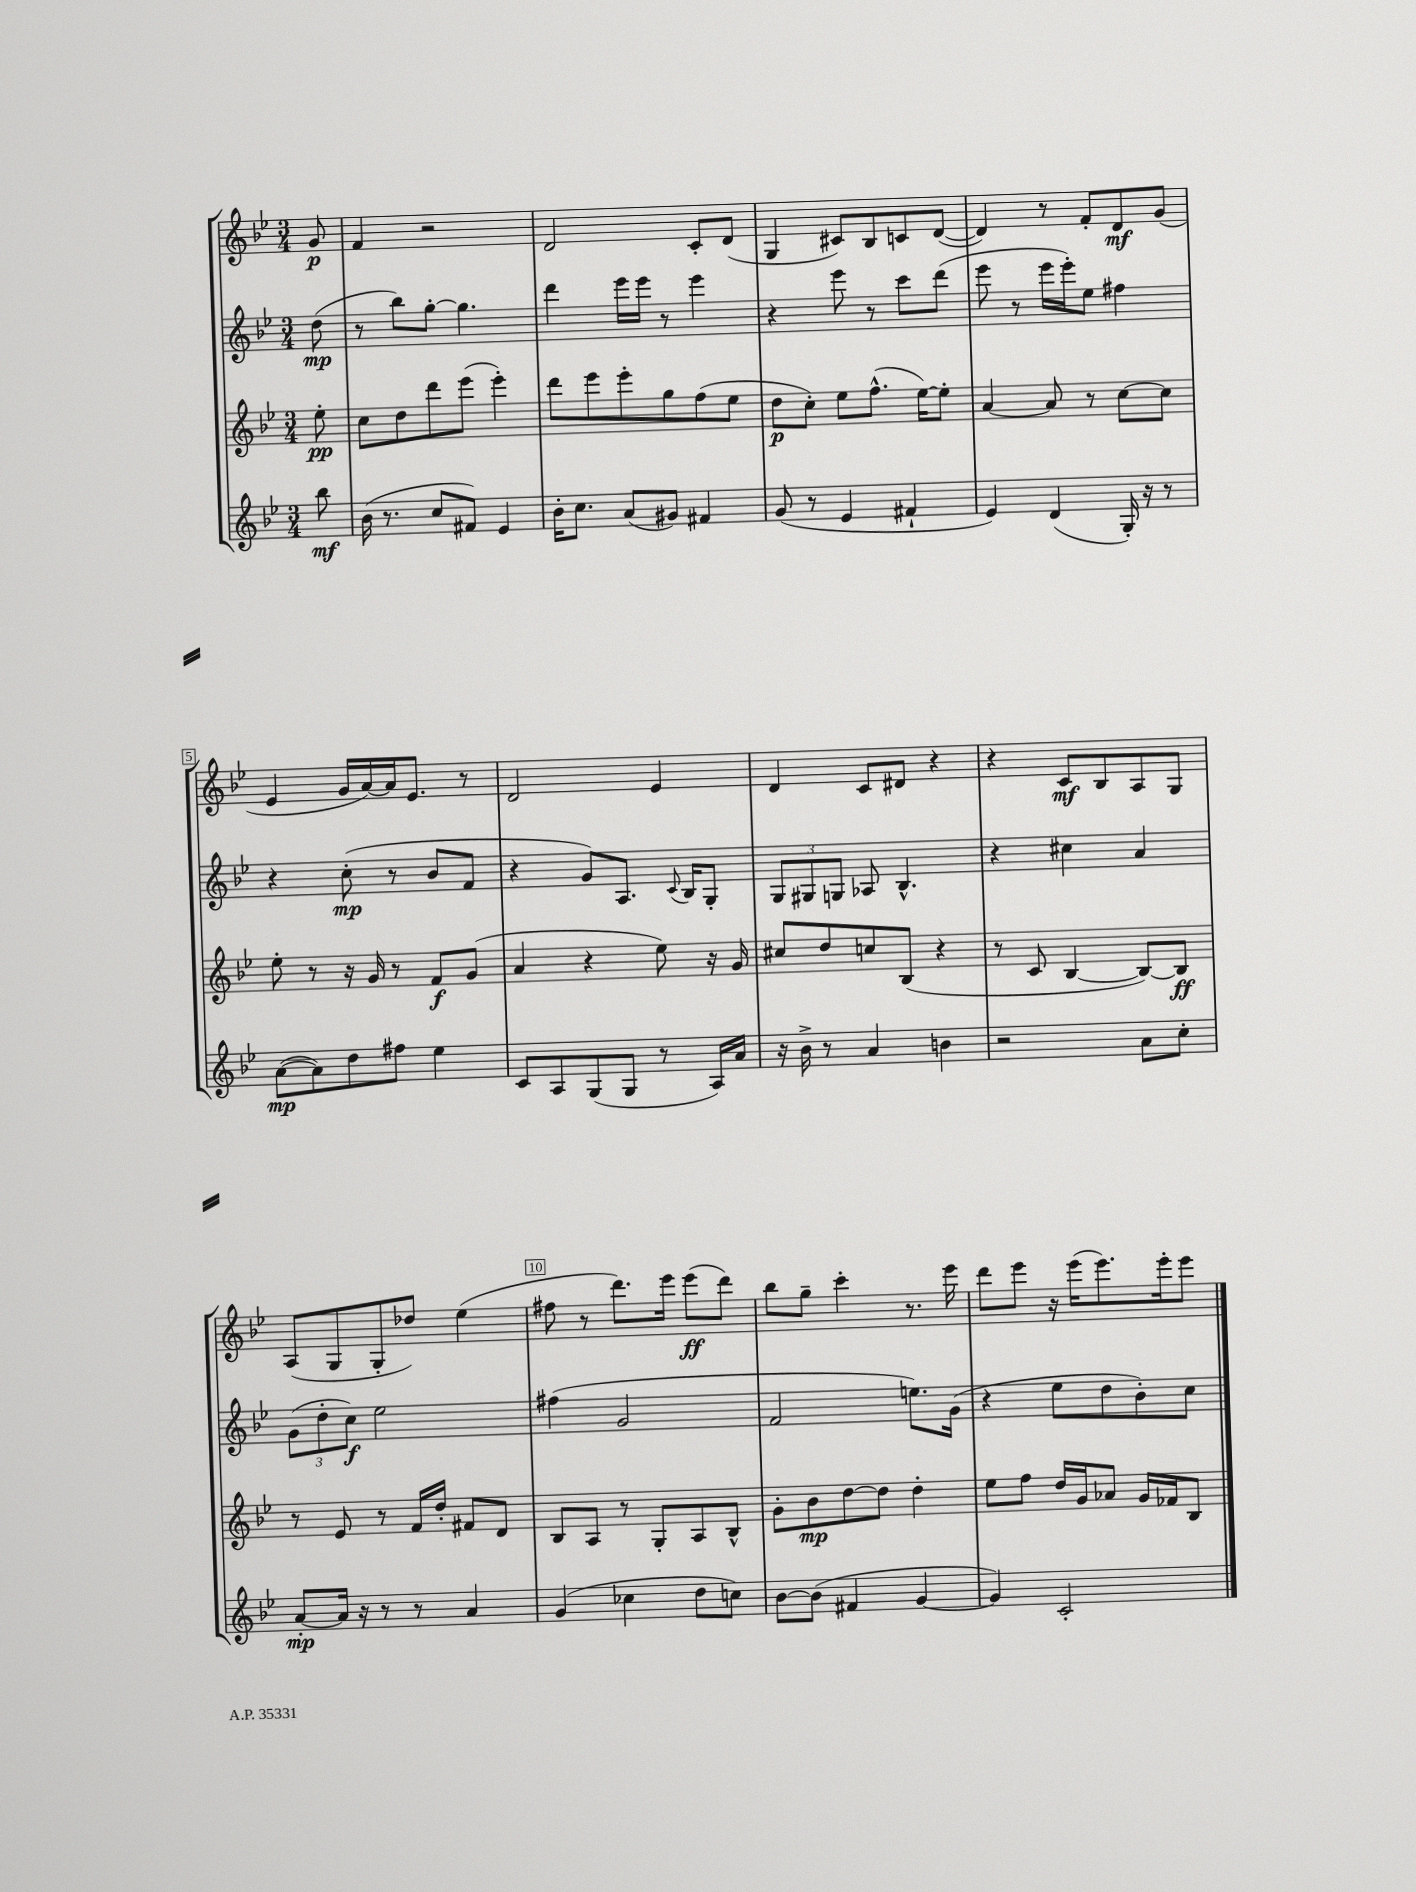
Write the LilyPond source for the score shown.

<<
\new StaffGroup <<
\new Staff = "s0" {
    \clef treble \key bes \major \numericTimeSignature \time 3/4 \partial 8
    g'8\p |
    f'4 r2 |
    d'2 c'8-. d'8( |
    g4 cis'8) bes8 c'8 d'8~( |
    d'4) r8 f'8-. d'8\mf g'8( |
    ees'4 g'16 a'16~) a'16 ees'8. r8 |
    d'2 ees'4 |
    d'4 c'8 dis'8 r4 |
    r4 c'8\mf bes8 a8 g8 |
    a8( g8 g8-. des''8) ees''4( |
    fis''8 r8 d'''8.) ees'''16 ees'''8\ff( d'''8) |
    bes''8 g''8-- c'''4-. r8. ees'''16 |
    d'''8 ees'''8 r16 ees'''16( ees'''8.) ees'''16-. ees'''8 \bar "|." |
}
\new Staff = "s1" {
    \clef treble \key bes \major \numericTimeSignature \time 3/4 \partial 8
    d''8\mp( |
    r8 bes''8) g''8~-. g''4. |
    d'''4 ees'''16 ees'''16 r8 ees'''4 |
    r4 ees'''8 r8 c'''8 d'''8( |
    ees'''8 r8 ees'''16 ees'''16-.) ees''8 fis''4 |
    r4 c''8-.\mp( r8 bes'8 f'8 |
    r4 g'8) a8. \appoggiatura { c'8 } bes16 g8-. |
    \tuplet 3/2 { g8 gis8 g8 } aes8 bes4.-^ |
    r4 cis''4 a'4 |
    \tuplet 3/2 { g'8( d''8-. c''8\f) } ees''2 |
    fis''4( g'2 |
    f'2 e''8.) g'16( |
    r4 ees''8 d''8 bes'8-.) c''8 \bar "|." |
}
\new Staff = "s2" {
    \clef treble \key bes \major \numericTimeSignature \time 3/4 \partial 8
    ees''8-.\pp |
    c''8 d''8 d'''8 ees'''8( ees'''4-.) |
    d'''8 ees'''8 ees'''8-. g''8 f''8( ees''8 |
    d''8\p c''8-.) ees''8 f''8.-^( ees''16~) ees''8-. |
    a'4~ a'8 r8 c''8~ c''8 |
    ees''8-. r8 r16 g'16 r8 f'8\f g'8( |
    a'4 r4 ees''8) r16 g'16 |
    cis''8 d''8 c''8 bes8( r4 |
    r8 c'8 bes4~ bes8~) bes8\ff |
    r8 ees'8 r8 f'16 d''16-. fis'8 d'8 |
    bes8 a8 r8 g8-. a8 bes8-^ |
    g'8-. bes'8\mp d''8~ d''8 d''4-. |
    ees''8 f''8 d''16 g'16 aes'8 g'16 fes'16 bes8 \bar "|." |
}
\new Staff = "s3" {
    \clef treble \key bes \major \numericTimeSignature \time 3/4 \partial 8
    bes''8\mf |
    bes'16( r8. c''8 fis'8) ees'4 |
    bes'16-. c''8. a'8( gis'8) fis'4 |
    g'8( r8 ees'4 fis'4-! |
    ees'4) d'4( g16-.) r16 r8 |
    a'8~\mp( a'8) d''8 fis''8 ees''4 |
    c'8 a8 g8( g8 r8 a16) a'16 |
    r16 bes'16-> r8 a'4 b'4 |
    r2 a'8 c''8-. |
    a'8~-.\mp a'16 r16 r8 r8 a'4 |
    g'4( ces''4 d''8 c''8) |
    bes'8~ bes'8( fis'4 g'4~ |
    g'4) c'2-. \bar "|." |
}
>>
>>
\layout { \context { \Score \override BarNumber.break-visibility = ##(#f #t #t) barNumberVisibility = #(every-nth-bar-number-visible 5) \override BarNumber.stencil = #(make-stencil-boxer 0.1 0.3 ly:text-interface::print) } }
